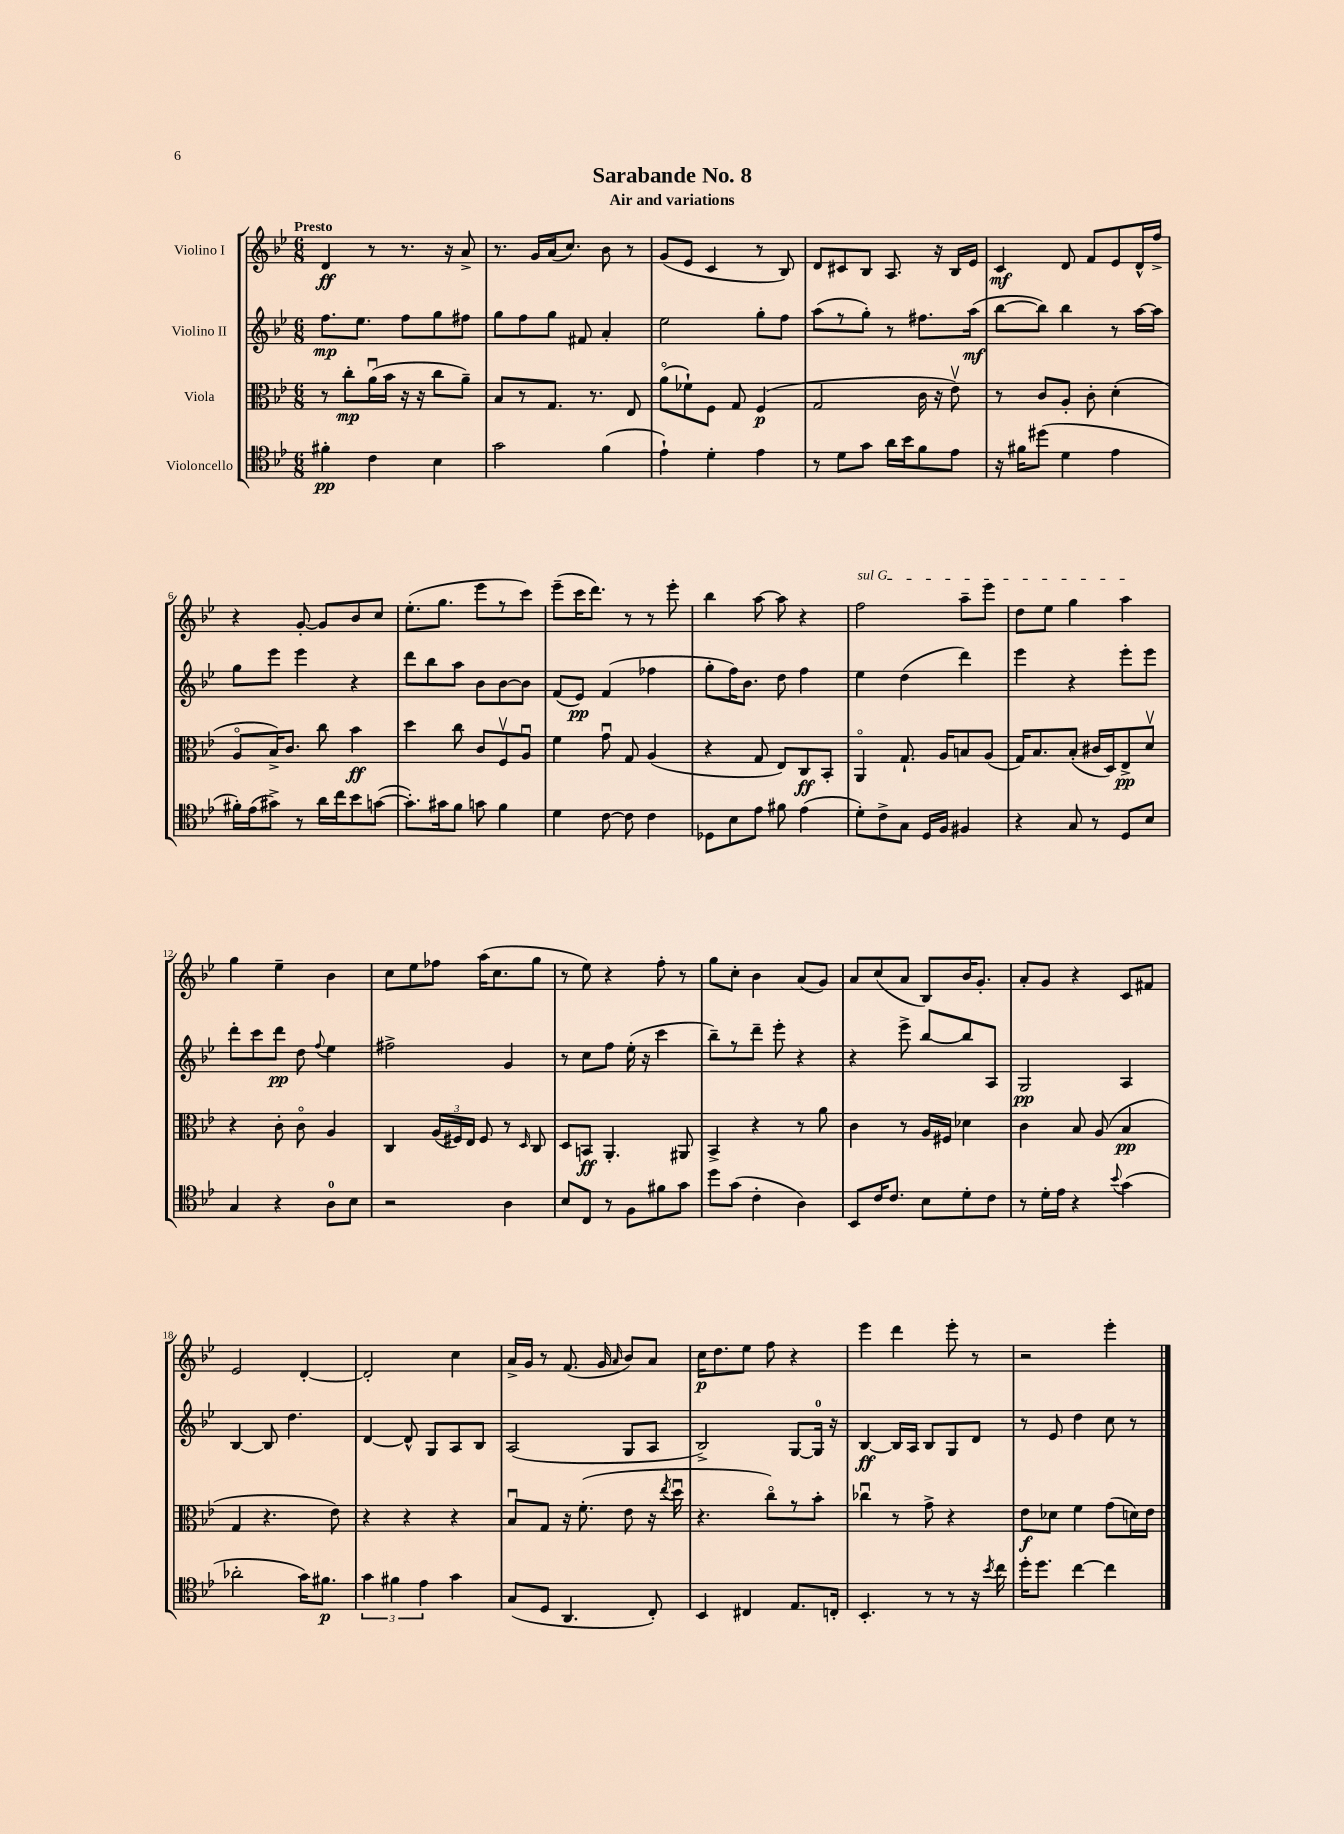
\header { title = "Sarabande No. 8" subtitle = "Air and variations" }
<<
\new StaffGroup <<
\new Staff = "s0" \with { instrumentName = "Violino I" } {
    \clef treble \key bes \major \numericTimeSignature \time 6/8 \tempo "Presto"
    \autoBeamOff d'4\ff r8 r8. r16 a'8-> |
    r8. g'16[ a'16( c''8.]) bes'8 r8 |
    g'8[( ees'8] c'4 r8 bes8) |
    d'8[ cis'8 bes8] a8. r16 bes16[ ees'16] |
    c'4\mf d'8 f'8[ ees'8 d'16-^ f''16]-> |
    r4 g'8~-. g'8[ bes'8 c''8] |
    ees''8.[-.( g''8.] ees'''8[ r8 c'''8]) |
    ees'''8[--( c'''16 d'''8.]) r8 r8 ees'''8-. |
    bes''4 a''8~ a''8 r4 |
    \once \override TextSpanner.bound-details.left.text = \markup { \italic "sul G" } f''2\startTextSpan a''8[-- ees'''8] |
    d''8[ ees''8] g''4 a''4\stopTextSpan |
    g''4 ees''4-- bes'4 |
    c''8[ ees''8 fes''8] a''16[( c''8. g''8] |
    r8 ees''8) r4 f''8-. r8 |
    g''8[ c''8]-. bes'4 a'8[( g'8]) |
    a'8[ c''8( a'8] bes8[) bes'16 g'8.]-. |
    a'8[-. g'8] r4 c'8[ fis'8] |
    ees'2 d'4~-. |
    d'2-. c''4 |
    a'16[-> g'16] r8 f'8.( g'16 \grace { a'16 } bes'8[) a'8] |
    c''16[\p d''8. ees''8] f''8 r4 |
    ees'''4 d'''4 ees'''8-. r8 |
    r2 ees'''4-. \bar "|." |
}
\new Staff = "s1" \with { instrumentName = "Violino II" } {
    \clef treble \key bes \major \numericTimeSignature \time 6/8
    \autoBeamOff f''8.[\mp ees''8.] f''8[ g''8 fis''8] |
    g''8[ f''8 g''8] fis'8 a'4-. |
    ees''2 g''8[-. f''8] |
    a''8[( r8 g''8]-.) r8 fis''8.[ a''16]\mf( |
    bes''8[~ bes''8]) bes''4 r8 a''16[~ a''16] |
    g''8[ ees'''8] ees'''4 r4 |
    d'''8[ bes''8 a''8] bes'8[ bes'8~ bes'8] |
    f'8[( ees'8]\pp) f'4( fes''4 |
    g''8[-. f''16) bes'8.] d''8 f''4 |
    ees''4 d''4( d'''4) |
    ees'''4 r4 ees'''8[-. ees'''8] |
    d'''8[-. c'''8 d'''8]\pp d''8 \appoggiatura { f''8 } ees''4 |
    fis''2-> g'4 |
    r8 c''8[ f''8] ees''16-.( r16 c'''4 |
    bes''8[--) r8 d'''8]-- ees'''8-. r4 |
    r4 ees'''8-> bes''8[~ bes''8 a8] |
    g2\pp a4 |
    bes4~ bes8 d''4. |
    d'4~ d'8-^ g8[ a8 bes8] |
    a2( g8[ a8] |
    bes2->) g8[~ g16]-0 r16 |
    bes4~\ff bes16[ a16] bes8[ g8 d'8] |
    r8 ees'8 d''4 c''8 r8 \bar "|." |
}
\new Staff = "s2" \with { instrumentName = "Viola" } {
    \clef alto \key bes \major \numericTimeSignature \time 6/8
    \autoBeamOff r8 c''8[-.\mp a'16\downbow( bes'16] r16 r16 c''8[ a'8]--) |
    bes8[ r8 g8.] r8. ees8 |
    a'8[\flageolet( fes'8-!) f8] g8 f4\p( |
    g2 c'16 r16 ees'8\upbow) |
    r8 c'8[ a8]-. c'8-. d'4-.( |
    a8[\flageolet bes16->) c'8.] c''8 bes'4\ff |
    d''4 c''8 c'8[ f8\upbow a8]\downbow |
    f'4 g'8\downbow g8 a4( |
    r4 g8 ees8[) c8\ff bes,8]-. |
    a,4\flageolet g8.-! a16[ b8 a8]( |
    g16[) bes8. bes8]-.( cis'16[ d16) ees8->\pp d'8]\upbow |
    r4 c'8-. c'8\flageolet a4 |
    c4 \tuplet 3/2 { a16[( fis16) ees16] } fis8 r8 \grace { d16 } c8 |
    d8[ b,8]\ff a,4.-. ais,8 |
    bes,4-> r4 r8 a'8 |
    c'4 r8 a16[ fis16] des'4 |
    c'4 bes8 a8( bes4\pp |
    g4 r4. ees'8) |
    r4 r4 r4 |
    bes8[\downbow g8] r16 f'8.-.( ees'8 r16 \acciaccatura { ees''8 } d''16\downbow |
    r4. c''8[\flageolet) r8 bes'8]-. |
    ces''4\downbow r8 g'8-> r4 |
    ees'8[\f des'8] f'4 g'8[( d'16) ees'16] \bar "|." |
}
\new Staff = "s3" \with { instrumentName = "Violoncello" } {
    \clef tenor \key bes \major \numericTimeSignature \time 6/8
    \autoBeamOff fis'4-.\pp c'4 bes4 |
    g'2 f'4( |
    ees'4-!) d'4-. ees'4 |
    r8 d'8[ g'8] a'16[ bes'16 f'8 ees'8] |
    r16 fis'16[ dis''8]( d'4 ees'4 |
    fis'16[-.) ees'16( gis'8]->) r8 a'16[ c''16 bes'8 g'8]~( |
    g'8.[-.) gis'16 f'8] g'8 f'4 |
    d'4 c'8~ c'8 c'4 |
    des8[ bes8 ees'8] fis'8 ees'4( |
    d'8[-.) c'8-> g8] d16[ f16] fis4 |
    r4 g8 r8 d8[ bes8] |
    g4 r4 a8[-0 bes8] |
    r2 a4 |
    bes8[ c8] r8 f8[ fis'8 g'8] |
    d''8[ g'8]( c'4-. a4) |
    bes,8[ c'16 c'8.] bes8[ d'8-. c'8] |
    r8 d'16[-. ees'16] r4 \appoggiatura { bes'8 } g'4( |
    aes'2-. g'16[) fis'8.]\p |
    \tuplet 3/2 { g'4 fis'4 ees'4 } g'4 |
    g8[( d8] a,4. c8-.) |
    bes,4 cis4 ees8.[ c16]-. |
    bes,4.-. r8 r8 r16 \acciaccatura { bes'8 } c''16 |
    d''16[-. d''8.] c''4~ c''4 \bar "|." |
}
>>
>>
